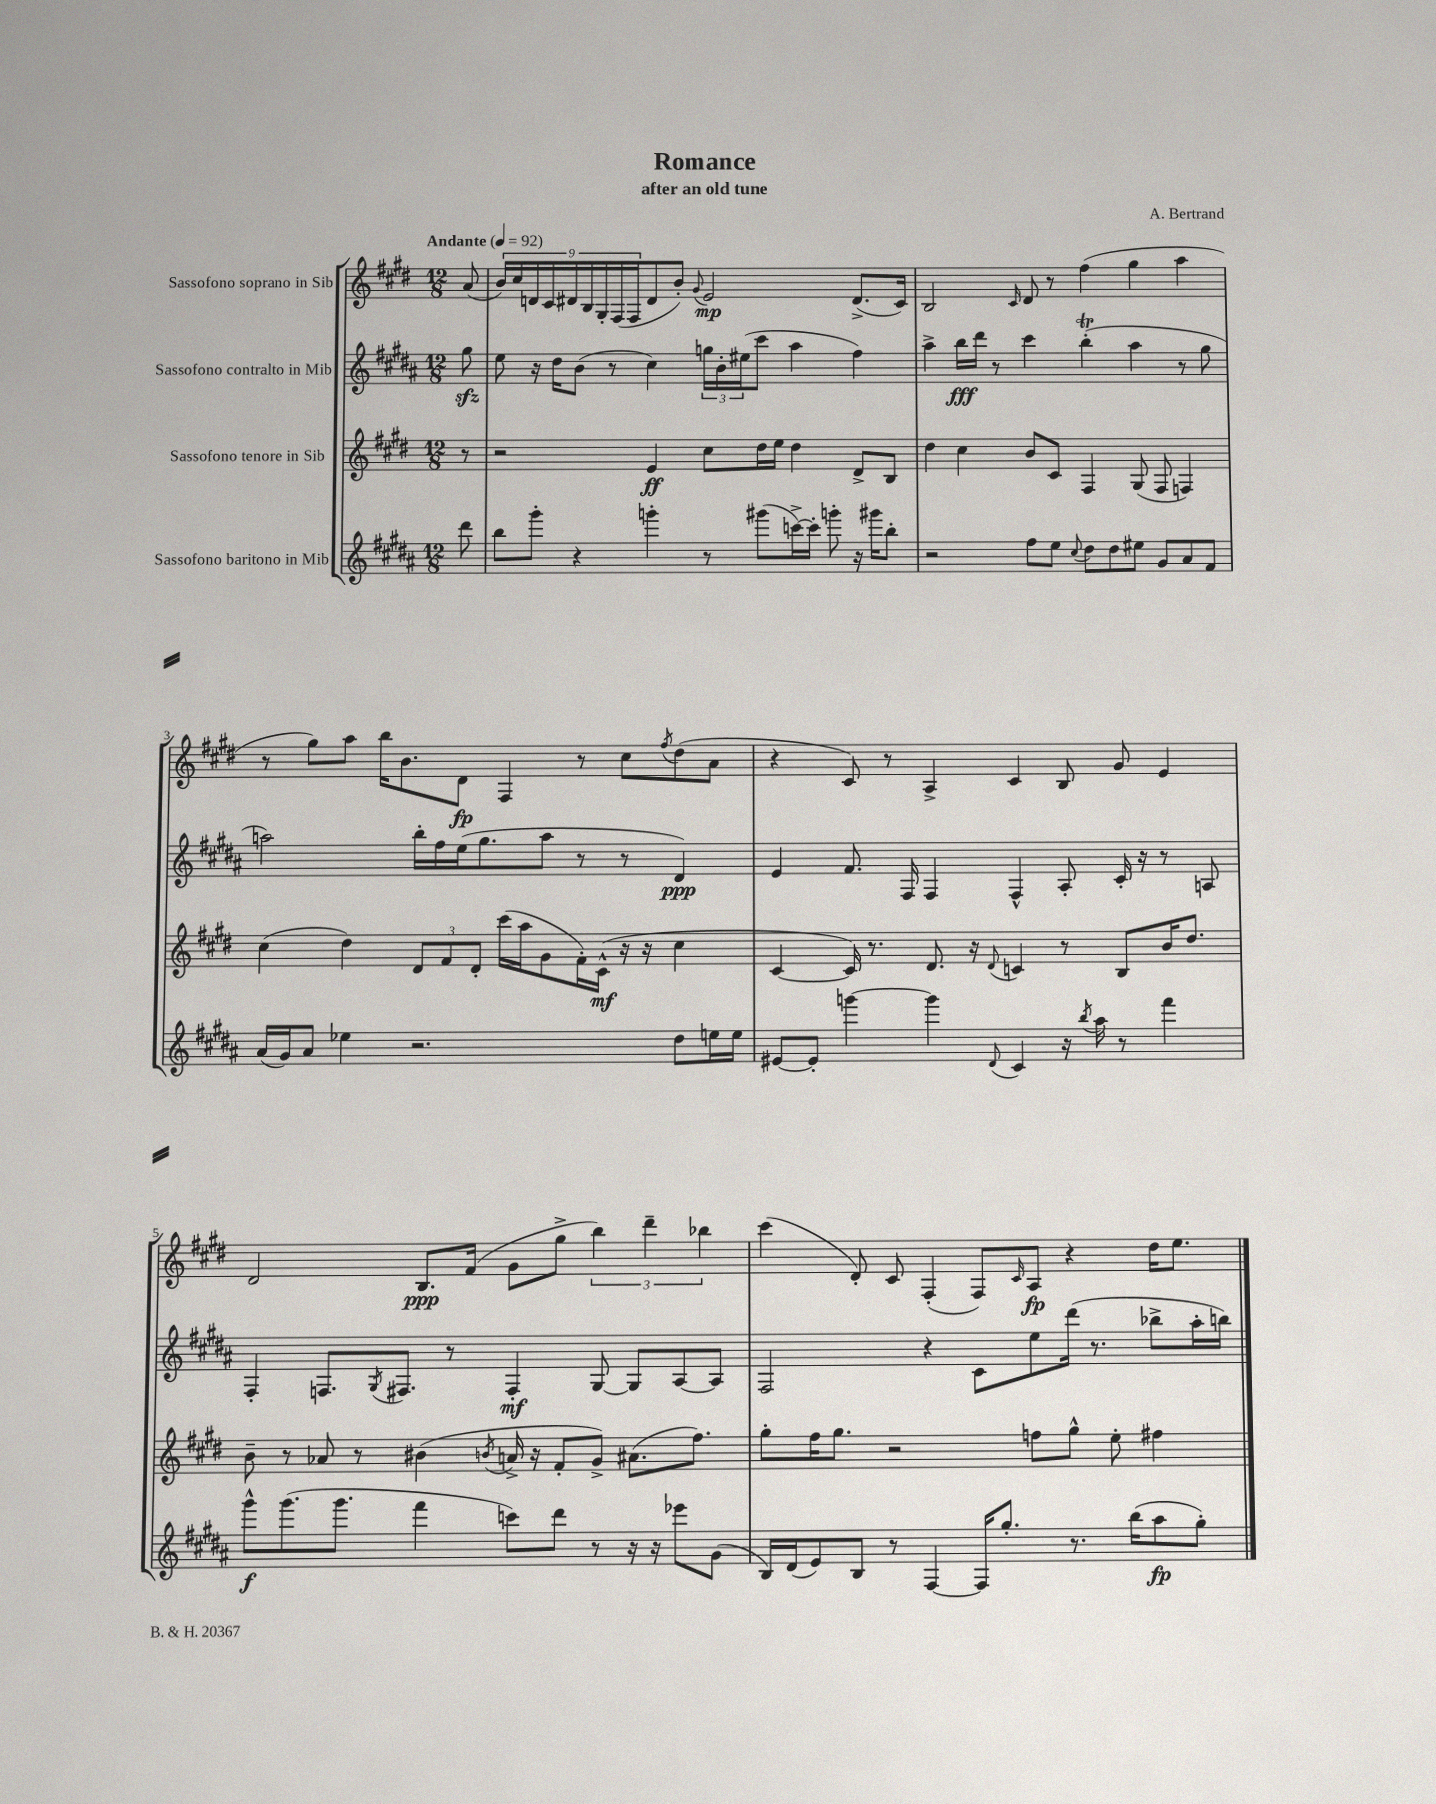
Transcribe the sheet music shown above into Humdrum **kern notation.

**kern	**kern	**kern	**kern
*staff4	*staff3	*staff2	*staff1
*clefG2	*clefG2	*clefG2	*clefG2
*k[f#c#g#d#a#]	*k[f#c#g#d#]	*k[f#c#g#d#a#]	*k[f#c#g#d#]
*M12/8	*M12/8	*M12/8	*M12/8
*MM92	*MM92	*MM92	*MM92
8ddd#	8r	8gg#	(8a
=	=	=	=
8bb	2r	8ee	18b)
.	.	.	18cc#
.	.	.	18d
8ggg#'	.	16r	.
.	.	.	18c#
.	.	16dd#	.
.	.	.	18d#
4r	.	(8b	.
.	.	.	18B
.	.	.	18G#'
.	.	8r	.
.	.	.	(18F#
.	.	.	18F#
4ggg'	4e	4cc#)	8d#
.	.	.	8b')
.	.	.	8qqg#
8r	8cc#	24gg	2e
.	.	24b'	.
.	.	(24ee#	.
(8ggg#	16dd#	8ccc#	.
.	16ee	.	.
[16ccc^)	4dd#	4aa#	.
16ccc']	.	.	.
8ggg'	.	.	.
16r	8d#^	4ff#)	(8.d#^
16ggg#	.	.	.
8bb'	8B	.	.
.	.	.	16c#)
=	=	=	=
2r	4dd#	4aa#^	2B
.	4cc#	16bb	.
.	.	16ddd#	.
.	.	8r	.
.	.	.	16qqc#
8ff#	8b	4ccc#	8d#
8ee	8c#	.	8r
8qqcc#	.	.	.
8dd#	4F#	(4bb'	(4ff#
8dd#	.	.	.
8ee#	(8G#	4aa#	4gg#
8g#	8F#	.	.
8a#	4F)	8r	4aa
8f#	.	8gg#	.
=	=	=	=
(16a#	(4cc#	2aa)	8r
16g#)	.	.	.
8a#	.	.	8gg#)
4ee-	4dd#)	.	8aa
.	.	.	16bb
.	.	.	8.b
2.r	12d#	16bb'	.
.	.	16ff#	.
.	12f#	.	.
.	.	(16ee	8d#
.	12d#'	.	.
.	.	8.gg#	.
.	(16ccc#	.	4F#
.	16aa	.	.
.	8g#	8aa	.
.	16f#')	8r	8r
.	(16c#^^	.	.
.	16r	8r	8cc#
.	16r	.	.
.	.	.	8qff#
8dd#	4cc#	4d#)	(8dd#
16ee	.	.	8a
16ee	.	.	.
=	=	=	=
[8e#	[4c#	4e	4r
8e#']	.	.	.
[4ggg	16c#])	8.f#	8c#)
.	8.r	.	.
.	.	.	8r
.	.	16F#	.
4ggg]	8.d#	4F#	4A^
.	16r	.	.
8qqd#	8qqd#	.	.
4c#	4c	4F#^^	4c#
16r	8r	8A#'	8B
8qbb	.	.	.
16aa#	.	.	.
8r	8B	16c#'	8g#
.	.	16r	.
4fff#	16b	8r	4e
.	8.dd#	.	.
.	.	8A	.
=	=	=	=
8ggg#^^	8b~	4F#'	2d#
(8.ggg#	8r	.	.
.	8a-	8.F	.
8.ggg#	.	.	.
.	8r	.	.
.	.	8qG#	.
.	.	8.F#	.
4fff#	(4b#	.	8.B
.	.	8r	.
.	.	.	(16f#
.	8qb	.	.
8ccc)	16a^	4F#'	8g#
.	16r	.	.
8ddd#	8f#'	.	8gg#^
8r	8g#^)	[8G#	6bb)
16r	(8.a#	8G#]	.
.	.	.	6ddd#~
16r	.	.	.
8eee-	.	[8A#	.
.	8.ff#)	.	.
.	.	.	6bb-
(8g#	.	8A#]	.
=	=	=	=
16B)	8gg#'	2F#	(4ccc#
(16d#	.	.	.
8e)	16ff#	.	.
.	8.gg#	.	.
8B	.	.	8d#')
8r	2r	.	8c#
[4F#	.	4r	(4F#'
16F#]	.	8c#	8F#)
8.gg#'	.	.	.
.	.	.	16qqc#
.	8ff	8ee	8A
8.r	8gg#^^	(16ddd#	4r
.	.	8.r	.
.	8ee'	.	.
(16bb	.	.	.
8aa#	4ff#	8bb-^	16dd#
.	.	.	8.ee
8gg#')	.	16aa#'	.
.	.	16bb)	.
==	==	==	==
*-	*-	*-	*-
